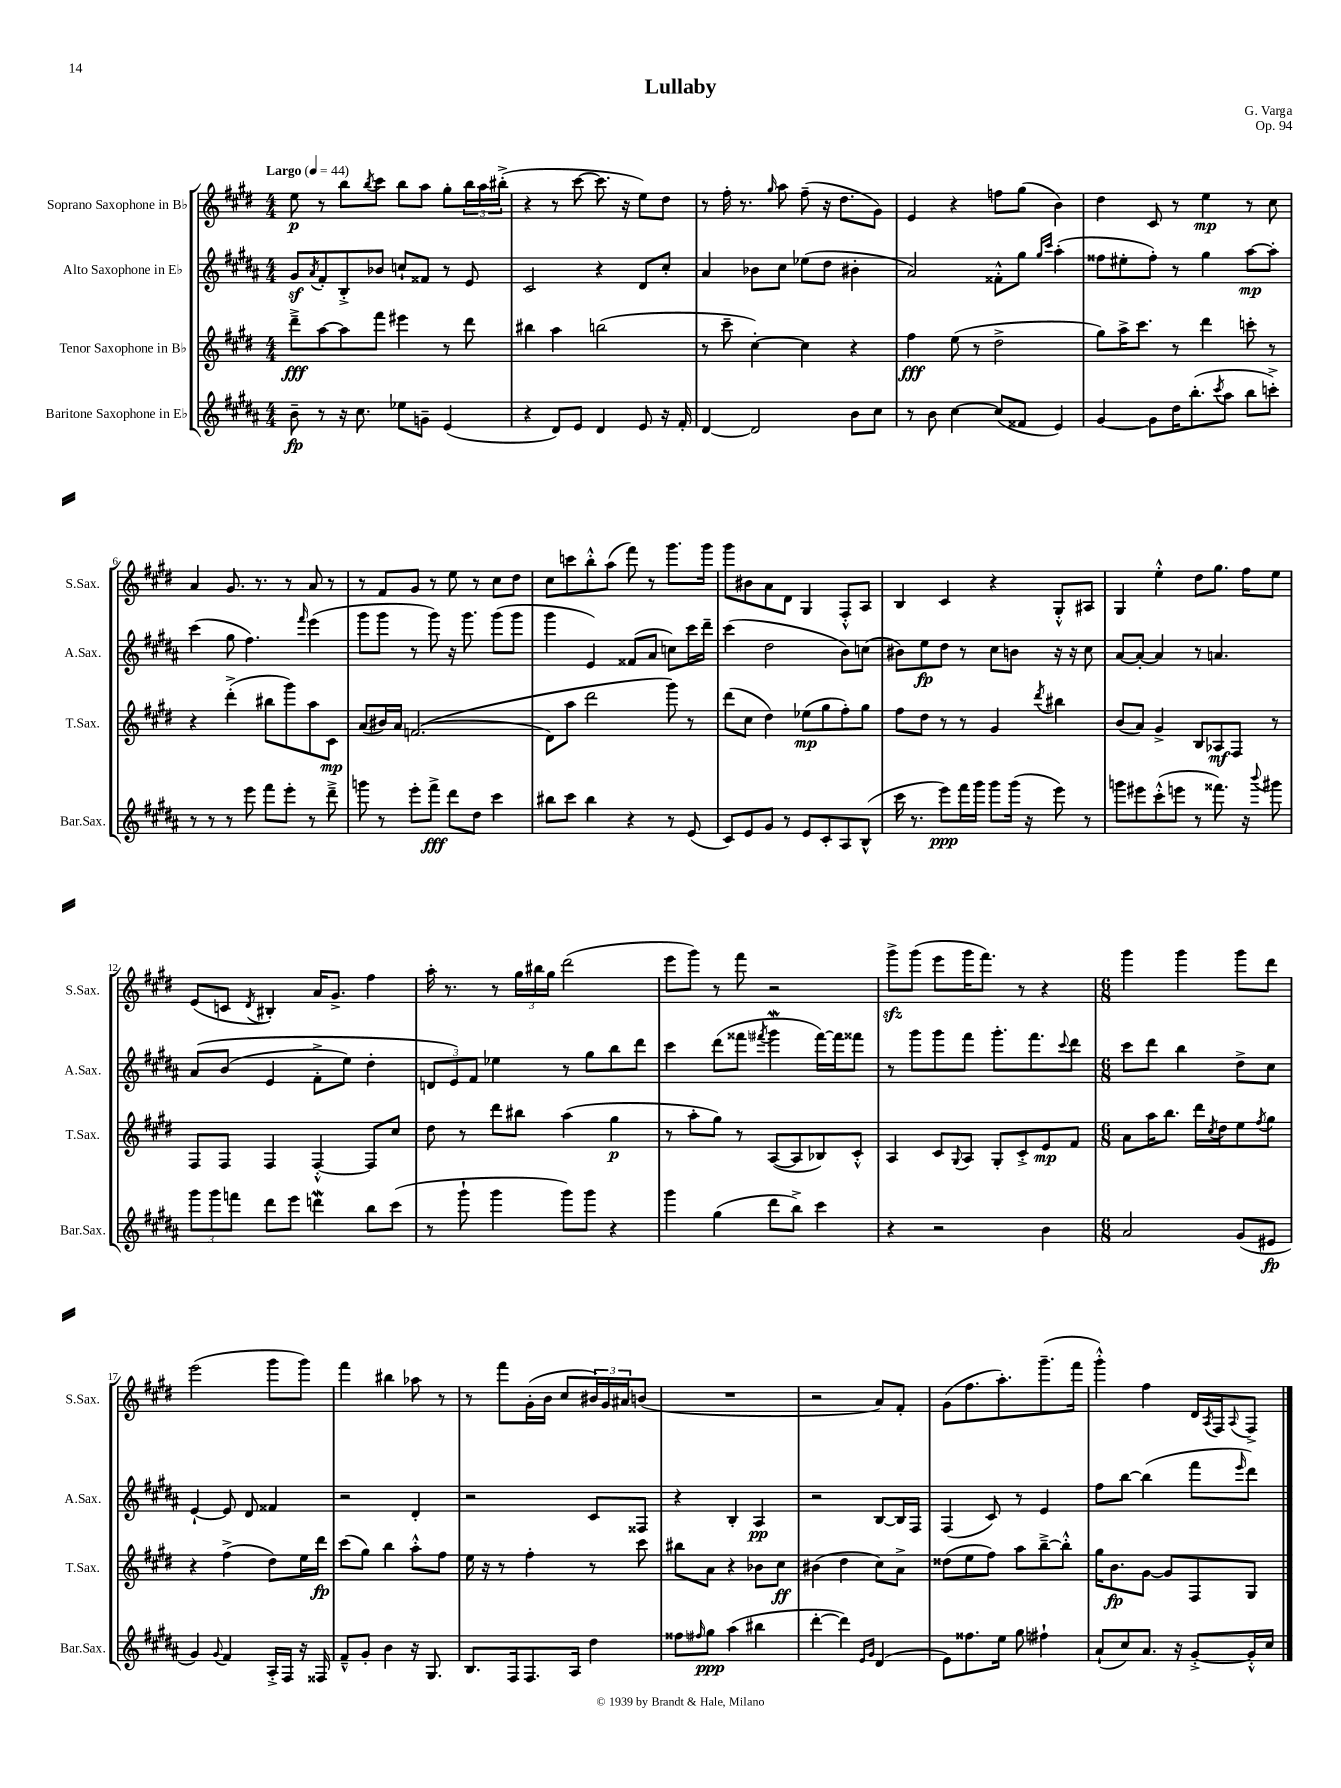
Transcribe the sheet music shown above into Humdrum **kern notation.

**kern	**dynam	**kern	**dynam	**kern	**dynam	**kern	**dynam
*part4	*part4	*part3	*part3	*part2	*part2	*part1	*part1
*staff4	*staff4	*staff3	*staff3	*staff2	*staff2	*staff1	*staff1
*I"Baritone Saxophone in E♭	*	*I"Tenor Saxophone in B♭	*	*I"Alto Saxophone in E♭	*	*I"Soprano Saxophone in B♭	*
*I'Bar.Sax.	*	*I'T.Sax.	*	*I'A.Sax.	*	*I'S.Sax.	*
*clefG2	*	*clefG2	*	*clefG2	*	*clefG2	*
*k[f#c#g#d#a#]	*	*k[f#c#g#d#]	*	*k[f#c#g#d#a#]	*	*k[f#c#g#d#]	*
*M4/4	*	*M4/4	*	*M4/4	*	*M4/4	*
*MM44	*	*MM44	*	*MM44	*	*MM44	*
=1	=1	=1	=1	=1	=1	=1	=1
!	!	!	!	!	!	!LO:TX:a:B:t=Largo	!
8b~\	fp	8ddd#~^\L	fff	8g#z/L	.	8ee\	p
.	.	.	.	8qa#/	.	.	.
8r	.	[8aa\	.	8f#'/	.	8r	.
16r	.	8aa\]	.	8B'^/	.	8bb\L	.
8.cc#\	.	.	.	.	.	.	.
.	.	.	.	.	.	8qbb/	.
.	.	8fff#\J	.	8b-X/J	.	8ccc#\J	.
8ee-X\L	.	4eee#X\	.	8ccn`/L	.	8bb\L	.
8gn~\J	.	.	.	8f##X/J	.	8aa\J	.
(4e/	.	8r	.	8r	.	8gg#'\L	.
.	.	8ddd#\	.	8e/	.	24bb\L	.
.	.	.	.	.	.	24aa\	.
.	.	.	.	.	.	(24bb#X'^\JJ	.
=2	=2	=2	=2	=2	=2	=2	=2
4r	.	4bb#X\	.	2c#/	.	4r	.
8d#/L)	.	4aa\	.	.	.	8r	.
8e/J	.	.	.	.	.	[8ccc#\	.
4d#/	.	(2bbn\	.	4r	.	8.ccc#\]	.
.	.	.	.	.	.	16r	.
8e/	.	.	.	8d#/L	.	8ee\L)	.
16r	.	.	.	8cc#'/J	.	8dd#\J	.
16f#'/	.	.	.	.	.	.	.
=3	=3	=3	=3	=3	=3	=3	=3
[4d#/	.	8r	.	4a#/	.	8r	.
.	.	8ccc#~\	.	.	.	16ff#'\	.
.	.	.	.	.	.	8.r	.
2d#/]	.	[4cc#'\)	.	8b-X\L	.	.	.
.	.	.	.	.	.	16qqgg#/	.
.	.	.	.	8cc#\J	.	8aa\	.
.	.	4cc#\]	.	(8ee-X\L	.	(8ff#~\	.
.	.	.	.	8dd#\J	.	16r	.
.	.	.	.	.	.	8.dd#\L	.
8b\L	.	4r	.	4b#X'\	.	.	.
8cc#\J	.	.	.	.	.	8g#\J)	.
=4	=4	=4	=4	=4	=4	=4	=4
8r	.	4ff#\	fff	2a#/)	.	4e/	.
8b\	.	.	.	.	.	.	.
[4cc#\	.	(8ee\	.	.	.	4r	.
.	.	8r	.	.	.	.	.
(8cc#/L]	.	2dd#^\	.	8f##X'^^\L	.	8ffn\L	.
8f##X/J	.	.	.	8gg#\J	.	(8gg#\J	.
.	.	.	.	16qqgg#/LL	.	.	.
.	.	.	.	16qqccc#/JJ	.	.	.
4e/)	.	.	.	(4aa#'\	.	4b\)	.
=5	=5	=5	=5	=5	=5	=5	=5
[4g#/	.	8gg#\L)	.	8ff##X\L	.	4dd#\	.
.	.	16aa^\K	.	8ee#X'\	.	.	.
.	.	8.ccc#\J	.	.	.	.	.
8g#\L]	.	.	.	8ff##'\J)	.	8c#/	.
16dd#\K	.	8r	.	8r	.	8r	.
(8.bb'\	.	.	.	.	.	.	.
.	.	4ddd#\	.	4gg#\	.	4ee\	mp
8qccc#/	.	.	.	.	.	.	.
8aa#\J	.	.	.	.	.	.	.
8bb\L	.	8cccn'\	.	[8aa#\L	mp	8r	.
8cccn'^\J)	.	8r	.	8aa#'\J]	.	8cc#\	.
!!LO:LB:g=z
=6	=6	=6	=6	=6	=6	=6	=6
8r	.	4r	.	(4ccc#\	.	4a/	.
8r	.	.	.	.	.	.	.
8r	.	(4ddd#'^\	.	8gg#\	.	8.g#/	.
8eee\	.	.	.	4.ff#\)	.	.	.
.	.	.	.	.	.	8.r	.
8fff#\L	.	8bb#X\L	.	.	.	.	.
8eee'\J	.	8ggg#\)	.	.	.	8r	.
.	.	.	.	16qqfff#/	.	.	.
8r	.	8aa\	.	(4eee\	.	8a/	.
8ddd#~^\	.	8c#\J	mp	.	.	8r	.
=7	=7	=7	=7	=7	=7	=7	=7
8gggn\	.	(8a/L	.	8ggg#\L	.	8r	.
8r	.	16b#X/L)	.	8ggg#\J	.	8f#/L	.
.	.	16a/JJ	.	.	.	.	.
8eee'\L	.	((2.fn/	.	8r	.	8g#/J	.
8fff#^\J	fff	.	.	8ggg#\)	.	8r	.
8ddd#\L	.	.	.	16r	.	8ee\	.
.	.	.	.	8.ggg#\	.	.	.
8dd#\J	.	.	.	.	.	8r	.
4ccc#\	.	.	.	(8ggg#\L	.	8cc#\L	.
.	.	.	.	8ggg#\J	.	8dd#\J	.
=8	=8	=8	=8	=8	=8	=8	=8
8bb#X\L	.	8d#\L)	.	4ggg#\	.	8cc#\L	.
8ccc#\J	.	8aa\J	.	.	.	8cccn\	.
4bb#\	.	2ddd#\	.	4e/)	.	8bb'^^\	.
.	.	.	.	.	.	(8aa\J	.
4r	.	.	.	(8f##X/L	.	8fff#\)	.
.	.	.	.	8a#/J	.	8r	.
8r	.	8ggg#\)	.	8ccn\L)	.	8.ggg#\L	.
(8e/	.	8r	.	16ccc#\L	.	.	.
.	.	.	.	16ddd#~\JJ	.	16ggg#\Jk	.
=9	=9	=9	=9	=9	=9	=9	=9
8c#/L)	.	(8ddd#\L	.	(4ccc#\	.	8ggg#\L	.
8e/	.	8cc#\J	.	.	.	8b#X\	.
8g#/J	.	4dd#\)	.	2dd#\	.	8a\	.
8r	.	.	.	.	.	8d#\J	.
8e/L	.	(8ee-X\L	mp	.	.	4G#/	.
8c#'/	.	8gg#\	.	.	.	.	.
8A#/	.	8ff#'\)	.	8b\L)	.	8F#'^^/L	.
(8B^^/J	.	8gg#\J	.	(8ccn\J	.	8A/J	.
=10	=10	=10	=10	=10	=10	=10	=10
16ccc#\	.	8ff#\L	.	8b#X\L)	.	4B/	.
8.r	.	.	.	.	.	.	.
.	.	8dd#\J	.	8ee\	fp	.	.
8eee\L)	ppp	8r	.	8dd#\J	.	4c#/	.
16fff#\L	.	8r	.	8r	.	.	.
16ggg#\JJ	.	.	.	.	.	.	.
8ggg#\L	.	4g#/	.	8cc#\L	.	4r	.
(16ggg#\Jk	.	.	.	8bn\J	.	.	.
16r	.	.	.	.	.	.	.
.	.	8qddd#/	.	.	.	.	.
8eee\)	.	4bb#X\	.	16r	.	8G#'^^/L	.
.	.	.	.	16r	.	.	.
8r	.	.	.	8cc#\	.	8A#X/J	.
=11	=11	=11	=11	=11	=11	=11	=11
8gggn\L	.	(8b/L	.	[8a#/L	.	4G#/	.
8eee#X\	.	8a/J)	.	8a#'/J_	.	.	.
(8ccc#'^^\	.	4g#^/	.	4a#/]	.	4ee'^^\	.
8eeen\J	.	.	.	.	.	.	.
8r	.	8B/L	.	8r	.	8dd#\L	.
8.fff##X\)	.	8A-X/	mf	4.an/	.	8.gg#\J	.
.	.	8F#/J	.	.	.	.	.
16r	.	.	.	.	.	16ff#\KL	.
8qqbbb/	.	.	.	.	.	.	.
8ggg#X\	.	8r	.	.	.	8ee\J	.
!!LO:LB:g=z
=12	=12	=12	=12	=12	=12	=12	=12
12ggg#\L	.	8F#/L	.	(8a#/L	.	(8e/L	.
12ggg#\	.	.	.	.	.	.	.
.	.	8F#/J	.	(8b/J	.	8cn/J	.
12fffn\J	.	.	.	.	.	.	.
.	.	.	.	.	.	8qd#/	.
8ddd#\L	.	4F#/	.	4e/	.	4B#X'/)	.
8eee\J	.	.	.	.	.	.	.
4dddnw\	.	[4F#'^^/	.	8f#'^\L	.	16a/KL	.
.	.	.	.	.	.	8.g#^/J	.
.	.	.	.	8ee\J)	.	.	.
8bb\L	.	8F#/L]	.	4dd#'\	.	4ff#\	.
(8ccc#\J	.	8cc#/J	.	.	.	.	.
=13	=13	=13	=13	=13	=13	=13	=13
8r	.	8dd#\	.	12dn/L	.	16aa'\	.
.	.	.	.	.	.	8.r	.
.	.	.	.	12e/)	.	.	.
8ggg#`\	.	8r	.	.	.	.	.
.	.	.	.	12f#/J	.	.	.
4ggg#\	.	8ddd#\L	.	4ee-X\	.	8r	.
.	.	8bb#X\J	.	.	.	24gg#\LL	.
.	.	.	.	.	.	24bb#X\	.
.	.	.	.	.	.	24gg#\JJ	.
8ggg#\L)	.	(4aa\	.	8r	.	(2ddd#\	.
8ggg#\J	.	.	.	8gg#\L	.	.	.
4r	.	4gg#\	p	8bb\	.	.	.
.	.	.	.	8ddd#\J	.	.	.
=14	=14	=14	=14	=14	=14	=14	=14
4ggg#\	.	8r	.	4ccc#\	.	8eee\L	.
.	.	8aa'\L	.	.	.	8ggg#\J)	.
(4gg#\	.	8gg#\J)	.	(8ddd#\L	.	8r	.
.	.	8r	.	8fff##X\J	.	8fff#\	.
.	.	.	.	8qfff#X/	.	.	.
8ddd#\L	.	([8A/L	.	4ggg#W\	.	2r	.
8bb^\J)	.	8A/]	.	.	.	.	.
4ccc#\	.	8B-X/)	.	[16fff#\LL)	.	.	.
.	.	.	.	16fff#\J]	.	.	.
.	.	8c#'^^/J	.	8fff##X\J	.	.	.
=15	=15	=15	=15	=15	=15	=15	=15
4r	.	4A/	.	8r	.	8ggg#zz^\L	.
.	.	.	.	8ggg#\L	.	(8ggg#\J	.
2r	.	8c#/L	.	8ggg#\	.	8eee\L	.
.	.	8qqG#/	.	.	.	.	.
.	.	8A/J	.	8fff#\J	.	16ggg#\K	.
.	.	.	.	.	.	8.fff#\J)	.
.	.	8G#'/L	.	8.ggg#'\L	.	.	.
.	.	8c#'^/	.	.	.	8r	.
.	.	.	.	8.fff#\	.	.	.
4b\	.	8e/	mp	.	.	4r	.
.	.	.	.	8qqccc#/	.	.	.
.	.	8f#/J	.	8ddd#\J	.	.	.
=16	=16	=16	=16	=16	=16	=16	=16
*M6/8	*	*M6/8	*	*M6/8	*	*M6/8	*
2a#/	.	8a\L	.	8ccc#\L	.	4ggg#\	.
.	.	16aa\K	.	8ddd#\J	.	.	.
.	.	8.bb\J	.	.	.	.	.
.	.	.	.	4bb\	.	4ggg#\	.
.	.	16ddd#\LL	.	.	.	.	.
.	.	8qcc#/	.	.	.	.	.
.	.	16dd#\J	.	.	.	.	.
(8g#/L	.	8ee\	.	8dd#^\L	.	8ggg#\L	.
.	.	8qff#/	.	.	.	.	.
8e#X/J	fp	8gg#\J	.	8cc#\J	.	8ddd#\J	.
!!LO:LB:g=z
=17	=17	=17	=17	=17	=17	=17	=17
4g#/)	.	4r	.	[4e`/	.	(2eee\	.
8qqg#/	.	.	.	.	.	.	.
4f#/	.	(4ff#^\	.	8e/]	.	.	.
.	.	.	.	8d#/	.	.	.
16A#'^/LL	.	8dd#\L)	.	4f##X/	.	8ggg#\L	.
16F#/JJ	.	.	.	.	.	.	.
16r	.	16ee\L	.	.	.	8ggg#\J)	.
16F##X/	.	16ddd#\JJ	fp	.	.	.	.
=18	=18	=18	=18	=18	=18	=18	=18
8f#~^^/L	.	(8ccc#\L	.	2r	.	4fff#\	.
8g#'/J	.	8gg#\J)	.	.	.	.	.
4b\	.	4bb\	.	.	.	4bb#X\	.
16r	.	8aa'^^\L	.	4d#'/	.	8aa-X\	.
8.G#/	.	.	.	.	.	.	.
.	.	8ff#\J	.	.	.	8r	.
=19	=19	=19	=19	=19	=19	=19	=19
8.B/L	.	16ee\	.	2r	.	8r	.
.	.	16r	.	.	.	.	.
.	.	8r	.	.	.	8fff#\L	.
16F#/k	.	.	.	.	.	.	.
8.F#/	.	4ff#'\	.	.	.	(16g#'\L	.
.	.	.	.	.	.	16b\JJ	.
.	.	.	.	.	.	8cc#/L	.
16A#/Jk	.	.	.	.	.	.	.
4dd#\	.	8r	.	8c#/L	.	24b#X/L)	.
.	.	.	.	.	.	24g#/	.
.	.	.	.	.	.	24a#X/J	.
.	.	8ccc#\	.	8F##X/J	.	(8bn/J	.
=20	=20	=20	=20	=20	=20	=20	=20
8ff##X\L	.	8bb#X\L	.	4r	.	2.r	.
16qqff#X/	.	.	.	.	.	.	.
8gg#\J	ppp	8a\J	.	.	.	.	.
(4aa#\	.	4r	.	4B'/	.	.	.
4bb#X\	.	8b-X\L	.	4A#/	pp	.	.
.	.	8cc#\J	ff	.	.	.	.
=21	=21	=21	=21	=21	=21	=21	=21
[4ddd#'\	.	(4b#X\	.	2r	.	2r	.
4ddd#\])	.	4dd#\	.	.	.	.	.
16qqe/LL	.	.	.	.	.	.	.
16qqg#/JJ	.	.	.	.	.	.	.
(4d#/	.	8cc#\L)	.	[8B/L	.	8a/L)	.
.	.	8a^\J	.	16B/L]	.	8f#'/J	.
.	.	.	.	16F#/JJ	.	.	.
=22	=22	=22	=22	=22	=22	=22	=22
8e\L)	.	(8dd##X\L	.	(4F#/	.	(8g#\L	.
8.ff##X\	.	8ee\	.	.	.	8.ff#\	.
.	.	8ff#\J)	.	8c#/)	.	.	.
16ee\Jk	.	.	.	.	.	8.aa'\)	.
8gg#\	.	8aa\L	.	8r	.	.	.
4ff#X`\	.	[8bb~^\	.	4e/	.	(8.ggg#~\	.
.	.	8bb'^^\J]	.	.	.	.	.
.	.	.	.	.	.	16fff#\Jk	.
=23	=23	=23	=23	=23	=23	=23	=23
(8a#`/L	.	16gg#\KL	.	8ff#\L	.	4ggg#'^^\)	.
.	.	8.b\	fp	.	.	.	.
8cc#/)	.	.	.	[8bb\J	.	.	.
8.a#/J	.	[8g#\J	.	(4bb\]	.	4ff#\	.
.	.	8g#/L]	.	.	.	.	.
16r	.	.	.	.	.	.	.
[8g#'^/L	.	8F#/	.	8fff#\L	.	16d#/LL	.
.	.	.	.	.	.	8qA/	.
.	.	.	.	.	.	16F#/J	.
.	.	.	.	16qqeee/	.	8qqA/	.
16g#'^^/L]	.	8G#/J	.	8ddd#\J)	.	8F#^/J	.
16cc#/JJ	.	.	.	.	.	.	.
==	==	==	==	==	==	==	==
*-	*-	*-	*-	*-	*-	*-	*-
